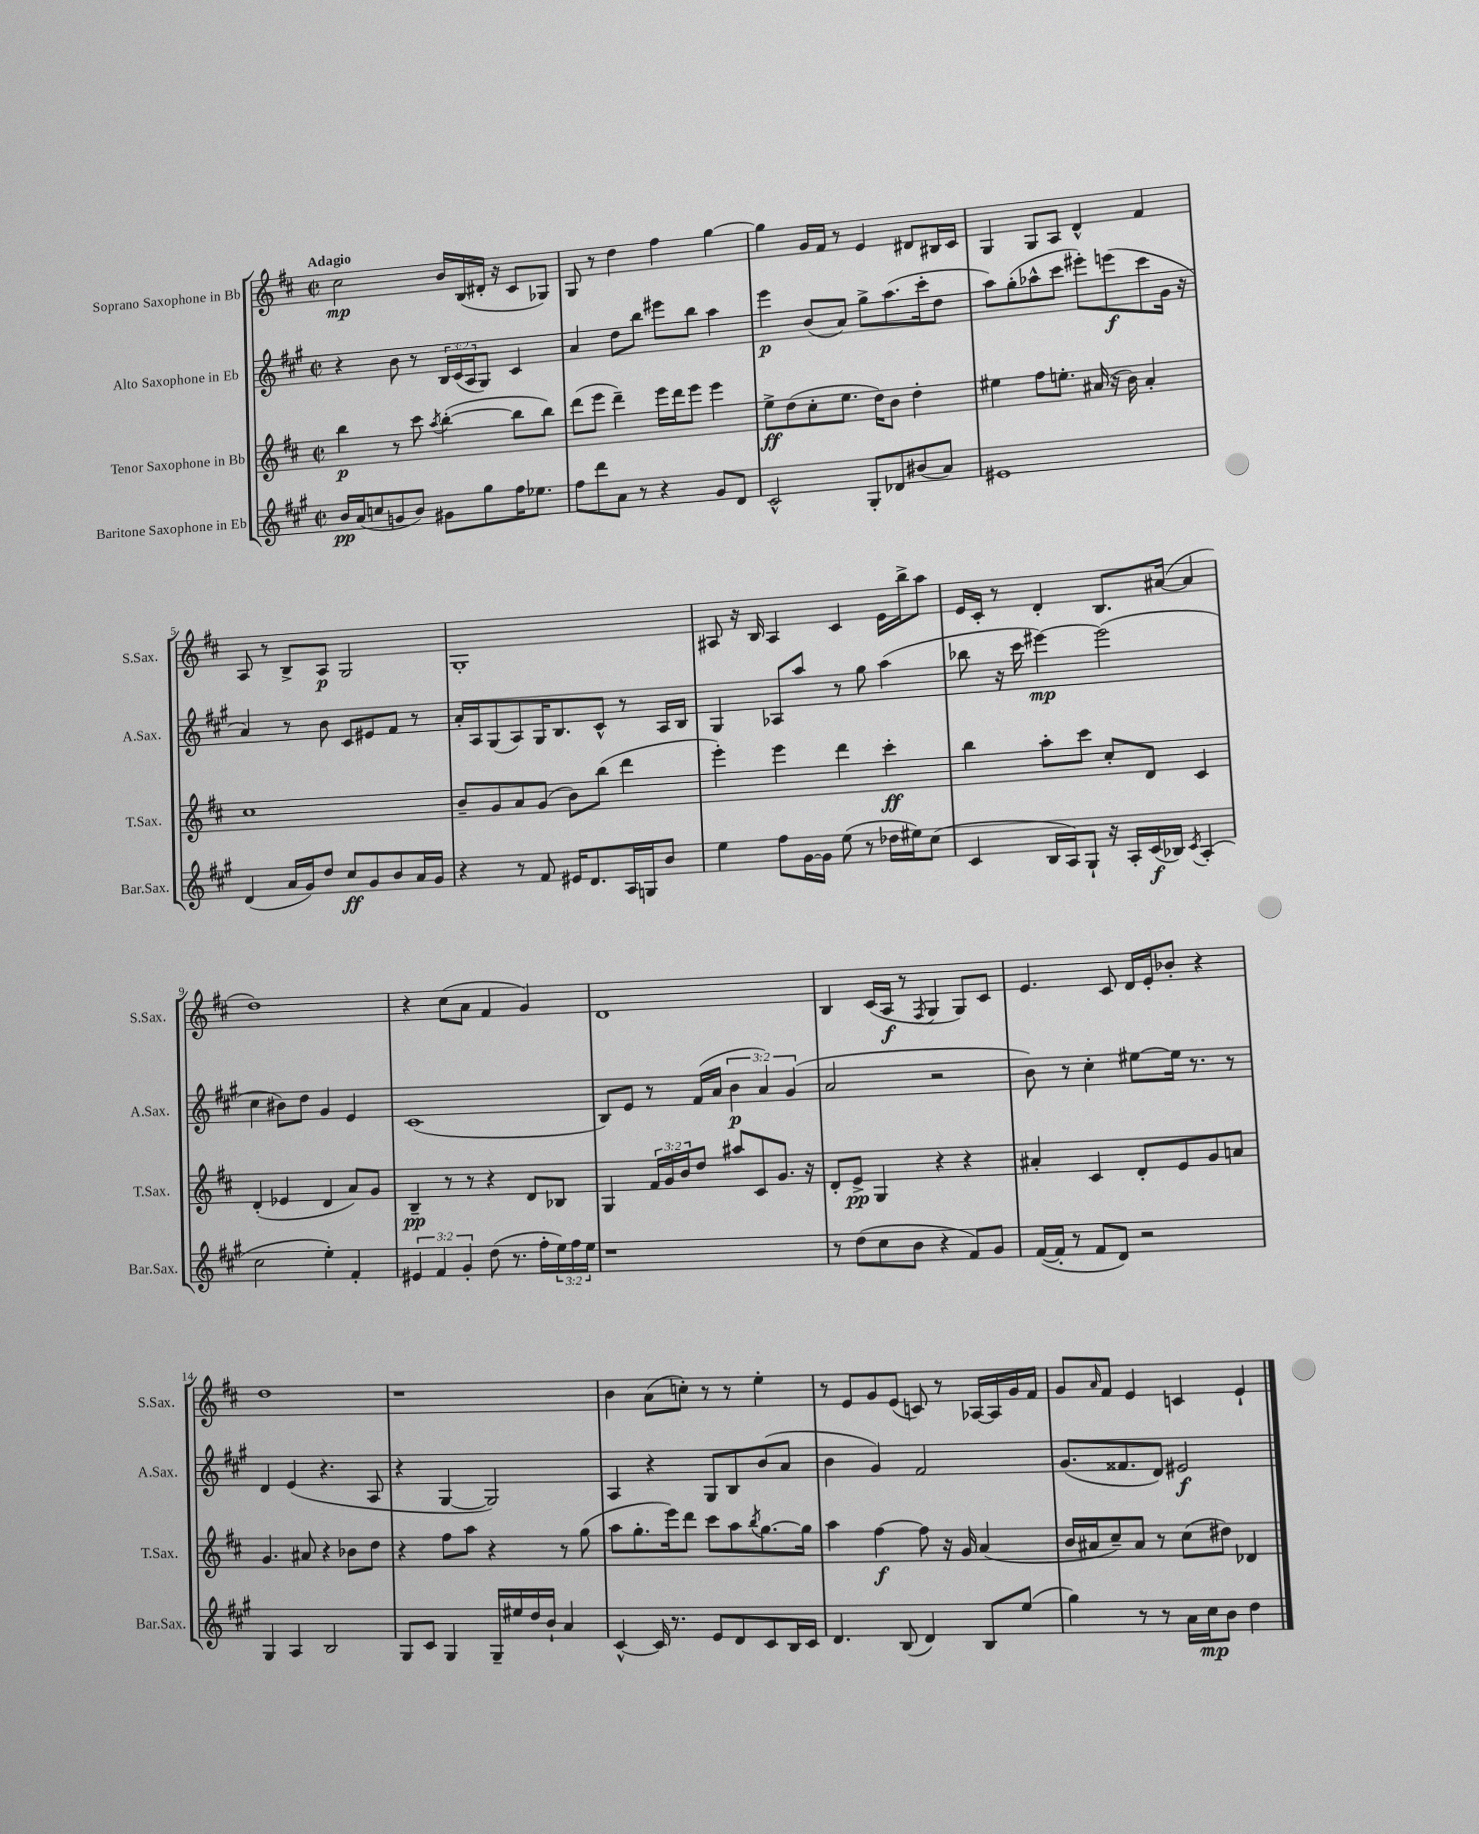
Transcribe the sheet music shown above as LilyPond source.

<<
\new StaffGroup <<
\new Staff = "s0" \with { instrumentName = "Soprano Saxophone in Bb" shortInstrumentName = "S.Sax." } {
    \clef treble \key d \major \defaultTimeSignature \time 2/2 \tempo "Adagio"
    cis''2\mp b'16 b16( dis'16-. r16 cis'8 ges8) |
    g8 r8 d''4 fis''4 g''4~ |
    g''4 g'16 fis'16 r8 e'4 dis'8 bis16 cis'16 |
    g4 g8 a8 d'4-^ fis'4 |
    a8 r8 b8-> a8\p g2 |
    g1-. |
    ais8 r16 b16 ais4 cis'4 e'16 b''16-> a''8 |
    e'16 cis'16-. r8 d'4-. b8. ais'16~( ais'4 |
    d''1) |
    r4 cis''8( a'8 fis'4 g'4) |
    d'1 |
    b4 cis'16( a16\f r8 \acciaccatura { fis8 } g4 g8) cis'8 |
    e'4. cis'8 d'16 e'16-. bes'8-. r4 |
    d''1 |
    r1 |
    b'4 a'8( c''8-.) r8 r8 e''4-. |
    r8 e'8 g'8 e'8( c'8) r8 aes16~ aes16 g'16 fis'16 |
    g'8 \grace { a'16 } fis'8 e'4 c'4 e'4-! \bar "|." |
}
\new Staff = "s1" \with { instrumentName = "Alto Saxophone in Eb" shortInstrumentName = "A.Sax." } {
    \clef treble \key a \major \defaultTimeSignature \time 2/2 \override Staff.TupletNumber.text = #tuplet-number::calc-fraction-text
    r4 b'8 r8 \tuplet 3/2 { b16 cis'16( a16 } gis8) cis'4 |
    a'4 d''8 b''8 eis'''8 b''8 a''4 |
    e'''4\p b'8( a'8) gis''8-> a''8.( cis'''16-. d''8 |
    a''8) gis''8-.( aes''8-^ cis'''8 eis'''8-.) e'''8\f( cis'''8 gis'16 r16 |
    a'4) r8 b'8 cis'8 eis'8 fis'8 r8 |
    a'16-. a16 gis8( a8) gis16 b8. cis'8-^ r8 a16 b16 |
    gis4 aes8 a''8 r8 gis''8 a''4( |
    bes''8 r16 cis'''16 eis'''4~\mp) eis'''2( |
    cis''4 bis'8) d''8 gis'4 e'4 |
    cis'1( |
    b8) e'8 r8 fis'16( a'16 \tuplet 3/2 { b'4\p a'4) gis'4( } |
    a'2 r2 |
    b'8) r8 cis''4-. eis''8~ eis''16 r8. r8 |
    d'4 e'4( r4. a8 |
    r4 gis4~ gis2) |
    a4 r4 gis8 b8 b'8( a'8 |
    b'4 gis'4) fis'2 |
    gis'8.( fisis'8. d'8) eis'2\f \bar "|." |
}
\new Staff = "s2" \with { instrumentName = "Tenor Saxophone in Bb" shortInstrumentName = "T.Sax." } {
    \clef treble \key d \major \defaultTimeSignature \time 2/2 \override Staff.TupletNumber.text = #tuplet-number::calc-fraction-text
    b''4\p r8 cis'''8 \acciaccatura { a''8 } b''4~-.( b''8 b''8) |
    d'''8( e'''8 d'''4--) e'''16 d'''16 e'''8 e'''4 |
    e''8->\ff d''8( cis''8-. e''8. d''16) b'8 d''4-. |
    eis''4 fis''8 e''8.-. ais'16( r16 b'16) ais'4-. |
    cis''1 |
    b'8-- g'8 a'8 g'8( b'8) b''8( d'''4 |
    e'''4-.) e'''4 d'''4 cis'''4-.\ff |
    b''4 a''8-. cis'''8 cis''8-. d'8 cis'4 |
    d'4-.( ees'4 d'4 a'8) g'8 |
    b4--\pp r8 r8 r4 d'8 bes8 |
    g4 \tuplet 3/2 { fis'16 g'16 b'16 } d''8 ais''8 cis'8 g'8. r16 |
    d'8-. e'8->\pp g4 r4 r4 |
    ais'4-. cis'4 d'8-. e'8 g'8 a'8 |
    g'4. ais'8 r4 bes'8 d''8 |
    r4 fis''8 a''8 r4 r8 g''8( |
    a''8 g''8.-. e'''16) d'''8 cis'''8 a''8 \acciaccatura { b''8 } g''8.~ g''16 |
    a''4 fis''4~\f fis''8 r16 g'16 a'4( |
    b'16 ais'16 cis''8--) ais'8 r8 cis''8( dis''8) des'4 \bar "|." |
}
\new Staff = "s3" \with { instrumentName = "Baritone Saxophone in Eb" shortInstrumentName = "Bar.Sax." } {
    \clef treble \key a \major \defaultTimeSignature \time 2/2 \override Staff.TupletNumber.text = #tuplet-number::calc-fraction-text
    b'16\pp a'16( c''8 g'8 b'8) gis'8 gis''8 fis''16 ees''8. |
    fis''8 d'''8 a'8 r8 r4 gis'8 d'8 |
    cis'2-^ gis8-. des'8 bis'8( a'8) |
    eis'1 |
    d'4( a'16 gis'16) d''8 cis''8\ff gis'8 b'8 a'16 gis'16 |
    r4 r8 fis'8 eis'16 d'8. a16 g16 b'8 |
    e''4 fis''8 gis'16~ gis'16 e''8( r8 des''16 eis''16) cis''8( |
    cis'4 b16 a16) gis8-! r16 a16-. cis'16\f( bes16) \acciaccatura { cis'8 } a4-.( |
    cis''2 e''4-.) fis'4-. |
    \tuplet 3/2 { eis'4 fis'4 gis'4-. } d''8( r8. fis''16-. \tuplet 3/2 { e''16) fis''16 e''16 } |
    r1 |
    r8 d''8( cis''8 b'8 r4 fis'8) gis'8 |
    fis'16~( fis'16-. r8 fis'8 d'8) r2 |
    gis4 a4 b2 |
    gis8 cis'8 gis4 gis16-- eis''16 d''16 b'16-! a'4 |
    cis'4~-^ cis'16 r8. e'8 d'8 cis'8 b16 cis'16 |
    d'4. b8( d'4) b8 e''8( |
    gis''4) r8 r8 a'16 cis''16\mp b'8 d''4 \bar "|." |
}
>>
>>
